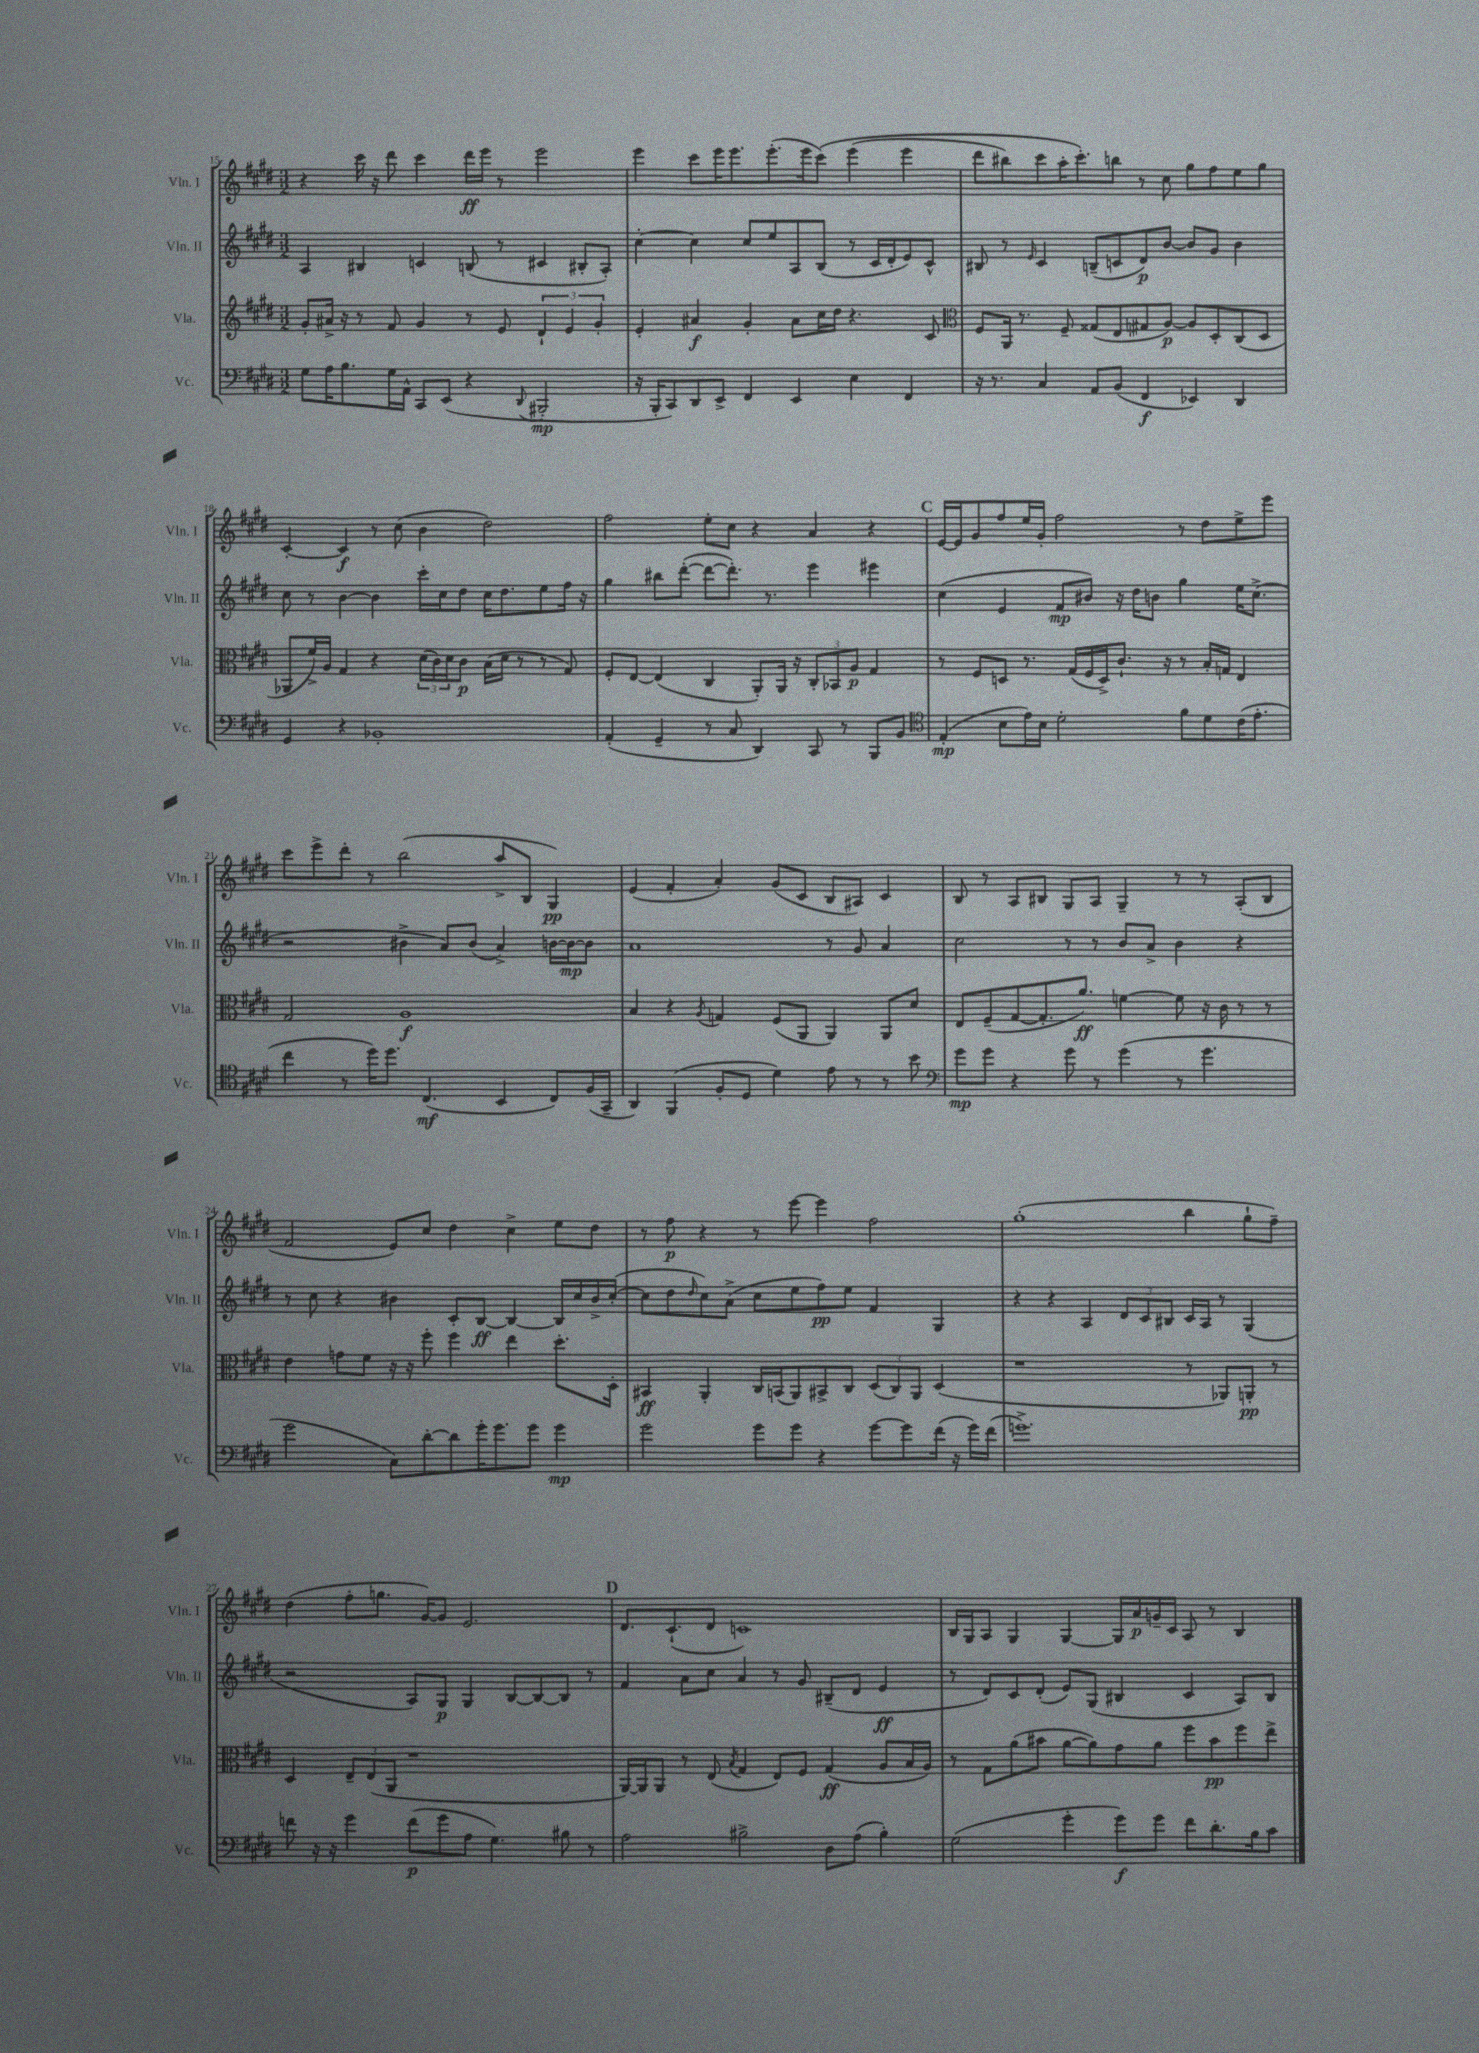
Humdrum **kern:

**kern	**dynam	**kern	**dynam	**kern	**dynam	**kern	**dynam
*part4	*part4	*part3	*part3	*part2	*part2	*part1	*part1
*staff4	*staff4	*staff3	*staff3	*staff2	*staff2	*staff1	*staff1
*I"Vc.	*	*I"Vla.	*	*I"Vln. II	*	*I"Vln. I	*
*I'Vc.	*	*I'Vla.	*	*I'Vln. II	*	*I'Vln. I	*
*clefF4	*	*clefG2	*	*clefG2	*	*clefG2	*
*k[f#c#g#d#]	*	*k[f#c#g#d#]	*	*k[f#c#g#d#]	*	*k[f#c#g#d#]	*
*M3/2	*	*M3/2	*	*M3/2	*	*M3/2	*
=15	=15	=15	=15	=15	=15	=15	=15
8G#\L	.	8g#'/L	.	4A/	.	4r	.
16A\K	.	16a#X^/Jk	.	.	.	.	.
8.B\	.	16r	.	.	.	.	.
.	.	8r	.	4B#X/	.	16ccc#\	.
.	.	.	.	.	.	16r	.
16G#\L	.	8f#/	.	.	.	8ddd#\	.
16AA^^\JJ	.	.	.	.	.	.	.
8CC#/L	.	4g#/	.	4cn/	.	4ccc#\	.
(8EE/J	.	.	.	.	.	.	.
4r	.	8r	.	(8Bn/	.	16ddd#\LL	ff
.	.	.	.	.	.	16eee\JJ	.
.	.	8e/	.	8r	.	8r	.
8qqDD#/	.	.	.	.	.	.	.
2BBB#X'/	mp	6d#`/	.	4c#X/	.	2eee\	.
.	.	6e/	.	.	.	.	.
.	.	.	.	8B#X'/L	.	.	.
.	.	6g#'/	.	.	.	.	.
.	.	.	.	8A'/J)	.	.	.
=16	=16	=16	=16	=16	=16	=16	=16
16r	.	4e'/	.	[4cc#'\	.	4eee\	.
16BBB'/KL	.	.	.	.	.	.	.
8CC#/)	.	.	.	.	.	.	.
8DD#/	.	4a#X/	f	4cc#\]	.	8ccc#\L	.
8EE^/J	.	.	.	.	.	16eee\K	.
.	.	.	.	.	.	8.eee\	.
4FF#/	.	4g#'/	.	8cc#/L	.	.	.
.	.	.	.	8ee/	.	(8.eee'\	.
4EE/	.	8a#\L	.	8A/	.	.	.
.	.	.	.	.	.	16eee\k	.
.	.	16cc#\L	.	(8B/J	.	(8ccc#\J)	.
.	.	16dd#\JJ	.	.	.	.	.
4E\	.	4.r	.	8r	.	(4eee\	.
.	.	.	.	16c#/LL	.	.	.
.	.	.	.	16d#'/J	.	.	.
4FF#/	.	.	.	8e/)	.	4eee\	.
.	.	8c#/	.	8c#^^/J	.	.	.
=17	=17	=17	=17	=17	=17	=17	=17
*	*	*clefC3	*	*	*	*	*
16r	.	8F#/L	.	8B#X/	.	8ddd#\L	.
8.r	.	.	.	.	.	.	.
.	.	16AA/Jk	.	8r	.	8bb#X\)	.
.	.	8.r	.	.	.	.	.
.	.	.	.	16qqe/	.	.	.
4C#/	.	.	.	4c#/	.	8ccc#\	.
.	.	8F#~/	.	.	.	16aa'\K	.
.	.	.	.	.	.	8.ccc#'\)	.
8AA/L	.	(8G##X/L	.	(8Bn~/L	.	.	.
(8BB/J	.	8E/	.	8cn/	.	8bbn\J	.
4FF#/	f	8G#X/	.	8d#/)	p	8r	.
.	.	[8A/J)	p	[8b/J	.	8cc#\	.
4EE-X/)	.	8A/L]	.	8b/L]	.	8gg#\L	.
.	.	8D#'/	.	8g#/J	.	8ff#\	.
4DD#/	.	(8C#/	.	4b\	.	8ee\	.
.	.	8D#/J	.	.	.	8gg#\J	.
!!LO:LB:g=z
=18	=18	=18	=18	=18	=18	=18	=18
4GG#/	.	8AA-X/L	.	8cc#\	.	[4c#'/	.
.	.	16f#^/L)	.	8r	.	.	.
.	.	16A/JJ	.	.	.	.	.
4r	.	4G#/	.	[4b\	.	4c#/]	f
1BB-X'	.	4r	.	4b\]	.	8r	.
.	.	.	.	.	.	(8cc#\	.
.	.	(24d#\LL	.	16ccc#'\LL	.	4b\	.
.	.	24c#\)	.	.	.	.	.
.	.	.	.	16cc#\J	.	.	.
.	.	24d#\J	.	.	.	.	.
.	.	8c#\J	p	8dd#\J	.	.	.
.	.	(16B\LL	.	16cc#\KL	.	2dd#\)	.
.	.	16d#\JJ	.	8.dd#\	.	.	.
.	.	8r	.	.	.	.	.
.	.	8r	.	8ee\	.	.	.
.	.	8G#/)	.	16ff#\Jk	.	.	.
.	.	.	.	16r	.	.	.
=19	=19	=19	=19	=19	=19	=19	=19
(4AA'/	.	8F#'/L	.	4gg#\	.	2ff#\	.
.	.	[8E/J	.	.	.	.	.
4GG#~/	.	(4E/]	.	8bb#X\L	.	.	.
.	.	.	.	([8ddd#'\J	.	.	.
8r	.	4C#/	.	8ddd#\L_	.	8ee'\L	.
8C#/	.	.	.	8.ddd#'\J])	.	8cc#\J	.
4DD#/)	.	8AA'/L)	.	.	.	4r	.
.	.	.	.	8.r	.	.	.
.	.	16AA/Jk	.	.	.	.	.
.	.	16r	.	.	.	.	.
8CC#/	.	12C#'/L	.	4eee\	.	4a/	.
.	.	12BB-X/	.	.	.	.	.
8r	.	.	.	.	.	.	.
.	.	12A/J	p	.	.	.	.
8BBB/L	.	4G#/	.	4eee#X\	.	4r	.
8BB/J	.	.	.	.	.	.	.
!!LO:REH:place=s1:t=C
=20	=20	=20	=20	=20	=20	=20	=20
*clefC4	*	*	*	*	*	*	*
(4E'/	mp	8r	.	(4cc#\	.	[16e/LL	.
.	.	.	.	.	.	16e/J]	.
.	.	8F#/L	.	.	.	8g#/	.
8B\L	.	8Dn/J	.	4e/	.	8ff#/	.
16e\L)	.	8.r	.	.	.	16ee/L	.
16B\JJ	.	.	.	.	.	16g#'/JJ	.
2d#'\	.	.	.	8f#/L	mp	2ff#\	.
.	.	(16G#/LL	.	.	.	.	.
.	.	16F#/	.	8b#X/J)	.	.	.
.	.	16D^/J)	.	.	.	.	.
.	.	8.c#`/J	.	16r	.	.	.
.	.	.	.	16dd#\KL	.	.	.
.	.	.	.	8bn\J	.	.	.
.	.	16r	.	.	.	.	.
8f#\L	.	8r	.	4gg#\	.	8r	.
8d#\	.	16B'/LL	.	.	.	8dd#\L	.
.	.	16Gn/JJ	.	.	.	.	.
(16c#\K	.	4E/	.	16ee\KL	.	8ee^\	.
8.e'\J	.	.	.	(8.cc#^\J	.	.	.
.	.	.	.	.	.	8eee\J	.
!!LO:LB:g=z
=21	=21	=21	=21	=21	=21	=21	=21
4cc#\	.	2G#/	.	2r	.	8ccc#\L	.
.	.	.	.	.	.	8eee^\	.
8r	.	.	.	.	.	8ddd#'\J	.
16dd#\KL)	.	.	.	.	.	8r	.
8.dd#\J	.	.	.	.	.	.	.
.	.	1A	f	4b#X^\	.	(2bb\	.
(4.C#/	mf	.	.	.	.	.	.
.	.	.	.	8a/L)	.	.	.
.	.	.	.	(8b#/J	.	.	.
4BB/	.	.	.	4a^/)	.	8aa^/L	.
.	.	.	.	.	.	8B/J	.
8C#/L)	.	.	.	[16bn\LL	.	4G#/)	pp
.	.	.	.	16b\J_	mp	.	.
(16F#/L	.	.	.	8b\J]	.	.	.
16GG#~/JJ	.	.	.	.	.	.	.
=22	=22	=22	=22	=22	=22	=22	=22
4AA/)	.	4B/	.	1a	.	(4e/	.
(4FF#/	.	4r	.	.	.	4f#'/	.
.	.	8qA/	.	.	.	.	.
8F#'/L	.	4Gn/	.	.	.	4a'/)	.
8D#/J	.	.	.	.	.	.	.
4d#\)	.	(8F#/L	.	.	.	(8g#/L	.
.	.	8AA/J	.	.	.	8c#/J	.
8e\	.	4AA/)	.	8r	.	8B/L	.
8r	.	.	.	8g#/	.	8A#X/J)	.
8r	.	8AA/L	.	4a/	.	4c#/	.
8b\	.	8d#/J	.	.	.	.	.
=23	=23	=23	=23	=23	=23	=23	=23
*clefF4	*	*	*	*	*	*	*
8g#\L	mp	8E/L	.	2cc#\	.	8B/	.
8g#\J	.	(8F#~/	.	.	.	8r	.
4r	.	[8G#/	.	.	.	8A/L	.
.	.	8.G#'/]	.	.	.	8B#X/J	.
8g#\	.	.	.	8r	.	8G#/L	.
.	.	8.a/J)	ff	.	.	.	.
8r	.	.	.	8r	.	8A/J	.
(4g#\	.	[4fn\	.	8b/L	.	4G#~/	.
.	.	.	.	8a^/J	.	.	.
8r	.	8f\]	.	4b\	.	8r	.
4.g#\	.	16r	.	.	.	8r	.
.	.	16c#\	.	.	.	.	.
.	.	8r	.	4r	.	(8A'/L	.
.	.	8r	.	.	.	8B#/J	.
!!LO:LB:g=z
=24	=24	=24	=24	=24	=24	=24	=24
2g#\	.	4e\	.	8r	.	2f#/	.
.	.	.	.	8cc#\	.	.	.
.	.	8gn\L	.	4r	.	.	.
.	.	8f#\J	.	.	.	.	.
8C#\L)	.	16r	.	4b#X\	.	8e/L)	.
.	.	16r	.	.	.	.	.
[8d#'\	.	8ff#'\	.	.	.	8cc#/J	.
8d#\]	.	4ff#\	.	8c#'/L	.	4dd#\	.
16g#'\K	.	.	.	[8B/J	ff	.	.
8.g#\	.	.	.	.	.	.	.
.	.	4ee\	.	4B/_	.	4cc#^\	.
8g#\J	.	.	.	.	.	.	.
4g#\	mp	8.dd#'\L	.	16B/LL]	.	8ee\L	.
.	.	.	.	16cc#/	.	.	.
.	.	.	.	16b#^/	.	8dd#\J	.
.	.	16D#'\Jk	.	([16cc#'/JJ	.	.	.
=25	=25	=25	=25	=25	=25	=25	=25
2g#\	.	4BB#X/	ff	8cc#\L]	.	8r	.
.	.	.	.	8dd#\	.	8ff#\	p
.	.	.	.	16qqdd#/	.	.	.
.	.	4AA'/	.	8cc#\)	.	4r	.
.	.	.	.	(8a^\J	.	.	.
8g#\L	.	16C#/LL	.	8cc#\L	.	8r	.
.	.	(16BBn/J	.	.	.	.	.
8g#\J	.	8AA/)	.	8ee\	.	[8eee\	.
4r	.	8BB#X^/	.	8ff#\)	pp	4eee\]	.
.	.	8C#/J	.	8ee\J	.	.	.
[8g#\L	.	(12D#/L	.	4f#/	.	2ff#\	.
.	.	12C#/)	.	.	.	.	.
8g#\]	.	.	.	.	.	.	.
.	.	12AA/J	.	.	.	.	.
(16f#\Jk	.	(4D#/	.	4G#/	.	.	.
16r	.	.	.	.	.	.	.
16g#\LL)	.	.	.	.	.	.	.
(16f#\JJ	.	.	.	.	.	.	.
=26	=26	=26	=26	=26	=26	=26	=26
1.gn^)	.	1r	.	4r	.	(1gg#'	.
.	.	.	.	4r	.	.	.
.	.	.	.	4A/	.	.	.
.	.	.	.	12d#/L	.	.	.
.	.	.	.	12c#/	.	.	.
.	.	.	.	12B#X/J	.	.	.
.	.	8r	.	16c#/LL	.	4bb\	.
.	.	.	.	16A/JJ	.	.	.
.	.	8AA-X/L)	.	8r	.	.	.
.	.	8AAn'/J	pp	(4G#/	.	8gg#`\L	.
.	.	8r	.	.	.	8ff#~\J)	.
!!LO:LB:g=z
=27	=27	=27	=27	=27	=27	=27	=27
8fn\	.	4D#/	.	2r	.	(4dd#\	.
16r	.	.	.	.	.	.	.
16r	.	.	.	.	.	.	.
4g#\	.	12E~/L	.	.	.	8ff#'\L	.
.	.	(12E/	.	.	.	.	.
.	.	.	.	.	.	8.ggn\J	.
.	.	12AA/J	.	.	.	.	.
(8f\L	p	1r	.	8A/L)	.	.	.
.	.	.	.	.	.	[16g#/KL)	.
8g#\	.	.	.	8G#/J	p	8g#/J]	.
8A\J	.	.	.	4G#/	.	2.e/	.
4.G#\)	.	.	.	.	.	.	.
.	.	.	.	[8B/L	.	.	.
.	.	.	.	8B/_	.	.	.
8B#X\	.	.	.	8B/J]	.	.	.
8r	.	.	.	8r	.	.	.
!!LO:REH:place=s1:t=D
=28	=28	=28	=28	=28	=28	=28	=28
2A\	.	[16AA/LL)	.	4f#/	.	8.d#/L	.
.	.	16AA/J]	.	.	.	.	.
.	.	8AA/J	.	.	.	.	.
.	.	.	.	.	.	(8.c#`/	.
.	.	8r	.	8a\L	.	.	.
.	.	(8E/	.	8cc#\J	.	8d#/J	.
.	.	8qB/	.	.	.	.	.
2B#X^\	.	4G#/	.	4a/	.	1cn)	.
.	.	8E/L)	.	8r	.	.	.
.	.	8F#/J	.	8g#/	.	.	.
8D#\L	.	(4G#/	ff	(8B#X~/L	.	.	.
(8A\J	.	.	.	8d#/J	.	.	.
4B#'\)	.	8A/L	.	4e/	ff	.	.
.	.	16B/L	.	.	.	.	.
.	.	16A/JJ)	.	.	.	.	.
=29	=29	=29	=29	=29	=29	=29	=29
(2G#\	.	8r	.	8r	.	16B/LL	.
.	.	.	.	.	.	16G#/J	.
.	.	8G#\L	.	8d#/L)	.	8A/J	.
.	.	(8a\	.	8c#/	.	4G#/	.
.	.	8b#X\J	.	(8d#'/J	.	.	.
4g#'\	.	[8a\L	.	8e/L)	.	[4G#/	.
.	.	8a\])	.	(8G#/J	.	.	.
8g#\L)	f	8g#\	.	4B#X/	.	16G#/LL]	.
.	.	.	.	.	.	16a/	p
8g#\J	.	8a\J	.	.	.	16gn~/	.
.	.	.	.	.	.	16c#/JJ	.
8f#\L	.	8ff#\L	.	4c#/	.	8A/	.
8.d#'\	.	8b#\	pp	.	.	8r	.
.	.	8ff#\	.	8A/L)	.	4B/	.
16B\k	.	.	.	.	.	.	.
8c#\J	.	8ee^\J	.	8B#/J	.	.	.
==	==	==	==	==	==	==	==
*-	*-	*-	*-	*-	*-	*-	*-
